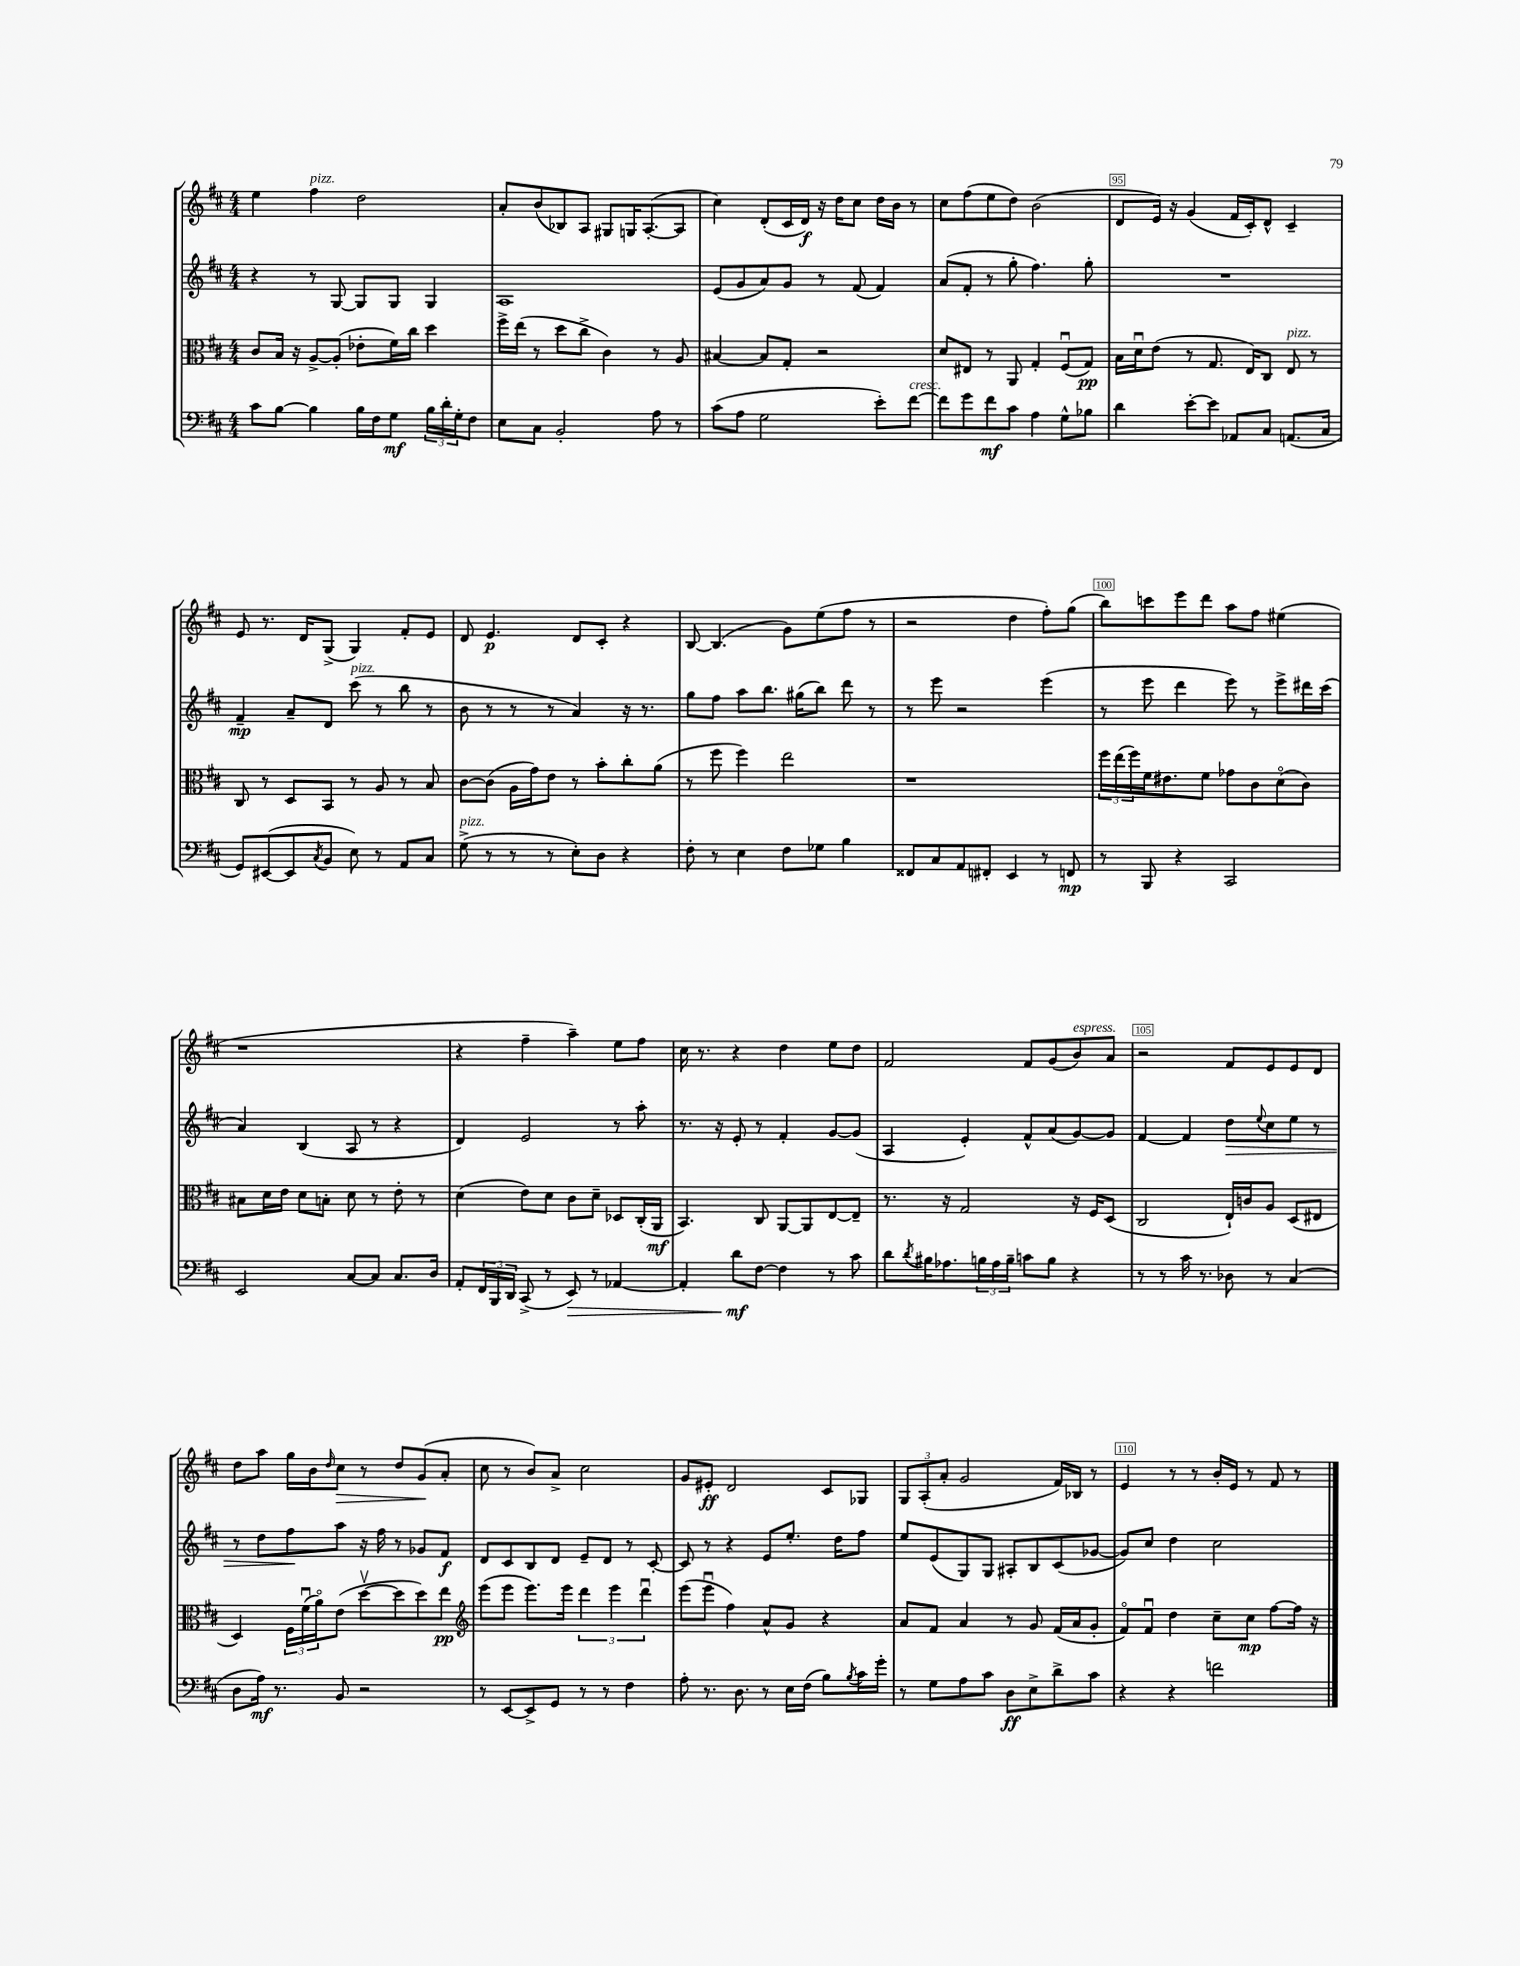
<<
\new StaffGroup <<
\new Staff = "s0" {
    \clef treble \key d \major \numericTimeSignature \time 4/4
    e''4 fis''4^\markup { \italic "pizz." } d''2 |
    a'8-. b'8( bes8) a8 gis8 g16 a8.~-.( a8 |
    cis''4) d'8-.( cis'16 d'16\f) r16 d''16 cis''8 d''16 b'16 r8 |
    cis''8 fis''8( e''8 d''8) b'2( |
    d'8 e'16) r16 g'4( fis'16 cis'16-.) d'8-^ cis'4-- |
    e'8 r8. d'16 g8->( g4) fis'8-. e'8 |
    d'8 e'4.\p d'8 cis'8-. r4 |
    b8~ b4.( g'8) e''8( fis''8 r8 |
    r2 d''4 fis''8-.) g''8( |
    b''8) c'''8 e'''8 d'''8 a''8 fis''8 eis''4( |
    r1 |
    r4 fis''4-- a''4--) e''8 fis''8 |
    cis''16 r8. r4 d''4 e''8 d''8 |
    fis'2 fis'8 g'8( b'8^\markup { \italic "espress." }) a'8 |
    r2 fis'8 e'8 e'8 d'8 |
    d''8 a''8 g''16 b'16 \grace { d''16 } cis''8\> r8 d''8 g'8\!( a'8-. |
    cis''8 r8 b'8) a'8-> cis''2 |
    g'8 eis'8-.\ff d'2 cis'8 ges8 |
    \tuplet 3/2 { g8 a8-.( a'8-. } g'2 fis'16) bes16 r8 |
    e'4 r8 r8 b'16-. e'16 r8 fis'8 r8 \bar "|." |
}
\new Staff = "s1" {
    \clef treble \key d \major \numericTimeSignature \time 4/4
    r4 r8 g8~ g8 g8 g4 |
    a1 |
    e'8( g'8 a'8) g'8 r8 fis'8( fis'4) |
    a'8( fis'8-. r8 g''8-. fis''4.) g''8-. |
    R1 |
    fis'4--\mp a'8-- d'8 cis'''8^\markup { \italic "pizz." }( r8 b''8 r8 |
    b'8 r8 r8 r8 a'4) r16 r8. |
    g''8 fis''8 a''8 b''8. gis''16( b''8) d'''8 r8 |
    r8 e'''8 r2 e'''4( |
    r8 e'''8 d'''4 e'''8) r8 e'''8-> dis'''16 cis'''16( |
    a'4) b4( a8 r8 r4 |
    d'4) e'2 r8 a''8-. |
    r8. r16 e'8-. r8 fis'4-. g'8~ g'8( |
    a4 e'4-.) fis'8-^ a'8( g'8~) g'8 |
    fis'4~ fis'4 d''8\> \appoggiatura { e''8 } cis''8 e''8 r8 |
    r8 d''8 fis''8\! a''8 r16 fis''16 r8 ges'8 fis'8\f |
    d'8 cis'8 b8 d'8 e'8-- d'8 r8 cis'8~-. |
    cis'8 r8 r4 e'8 e''8.-. d''16 fis''8 |
    e''8 e'8( g8) g8 ais8-. b8 cis'8( ges'8~ |
    ges'8) cis''8 d''4 cis''2 \bar "|." |
}
\new Staff = "s2" {
    \clef alto \key d \major \numericTimeSignature \time 4/4
    cis'8 b16 r16 a8~-> a8-.( ees'8-. fis'16) cis''16 d''4 |
    fis''16-> e''16( r8 d''8 cis''8-> cis'4) r8 a8 |
    bis4~ bis8 g8-. r2 |
    d'8 eis8 r8 a,8 g4-. fis8\downbow( g8\pp) |
    b16 d'16\downbow e'8( r8 g8. e16) cis8 e8^\markup { \italic "pizz." } r8 |
    cis8 r8 d8 b,8 r8 a8 r8 b8 |
    cis'8~ cis'8( a16 g'16) e'8 r8 b'8-. cis''8-. a'8( |
    r8 fis''8 fis''4) e''2 |
    r1 |
    \tuplet 3/2 { fis''16 e''16( fis''16) } fis'16 eis'8. fis'8 ges'8 cis'8 d'8\flageolet( cis'8) |
    bis8 d'16 e'16 d'8 b8-. d'8 r8 e'8-. r8 |
    d'4( e'8) d'8 cis'8 d'8-- des8 cis16-.( a,16\mf |
    b,4.) cis8 a,8~ a,8 e8~ e8-- |
    r8. r16 g2 r16 fis16 d8( |
    cis2 e16-!) c'16 a8 d8( eis8 |
    d4) \tuplet 3/2 { fis16 fis'16\downbow( a'16\flageolet) } e'8( d''8~\upbow d''8 d''8) e''8\pp |
    \clef treble e'''8( e'''8 e'''8.) e'''16 \tuplet 3/2 { d'''4 e'''4 d'''4\downbow } |
    e'''8( e'''8\downbow fis''4) a'8-^ g'8 r4 |
    a'8 fis'8 a'4 r8 g'8 fis'16( a'16 g'8-. |
    fis'8\flageolet) fis'8\downbow d''4 cis''8-- cis''8\mp fis''8~ fis''16 r16 \bar "|." |
}
\new Staff = "s3" {
    \clef bass \key d \major \numericTimeSignature \time 4/4
    cis'8 b8~ b4 b16 fis16 g8\mf \tuplet 3/2 { b16 d'16-. g16-. } fis8 |
    e8 cis8 b,2-. a8 r8 |
    cis'8( a8 g2 e'8-.) fis'8~^\markup { \italic "cresc." } |
    fis'8 g'8 fis'8\mf cis'8 a4 g8-^ bes8 |
    d'4 e'8~-. e'8 aes,8 cis8 a,8.( cis16 |
    g,8) eis,8~( eis,8 \acciaccatura { cis8 } b,8 e8) r8 a,8 cis8 |
    g8->^\markup { \italic "pizz." }( r8 r8 r8 e8-.) d8 r4 |
    fis8-. r8 e4 fis8 ges8 b4 |
    fisis,8 cis8 a,8 fis,8-. e,4 r8 f,8\mp |
    r8 b,,8 r4 cis,2 |
    e,2 cis8~ cis8 cis8. d16 |
    a,8-. \tuplet 3/2 { fis,16 b,,16 d,16 } cis,8->( r8 e,8\>) r8 aes,4~ |
    aes,4-. d'8\mf\! fis8~ fis4 r8 cis'8 |
    d'8 \acciaccatura { d'8 } bis16 aes8. \tuplet 3/2 { b16 aes16 b16-- } c'8 b8 r4 |
    r8 r8 cis'16 r8. des8 r8 cis4( |
    d8 a16\mf) r8. b,8 r2 |
    r8 e,8~ e,8-> g,8 r8 r8 fis4 |
    a8-. r8. d8. r8 e16 fis16( b8) \acciaccatura { b8 } cis'16 g'16-. |
    r8 g8 a8 cis'8 d8\ff e8-> d'8-> cis'8 |
    r4 r4 f'2 \bar "|." |
}
>>
>>
\layout { \context { \Score currentBarNumber = #91 \override BarNumber.break-visibility = ##(#f #t #t) barNumberVisibility = #(every-nth-bar-number-visible 5) \override BarNumber.stencil = #(make-stencil-boxer 0.1 0.3 ly:text-interface::print) } }
